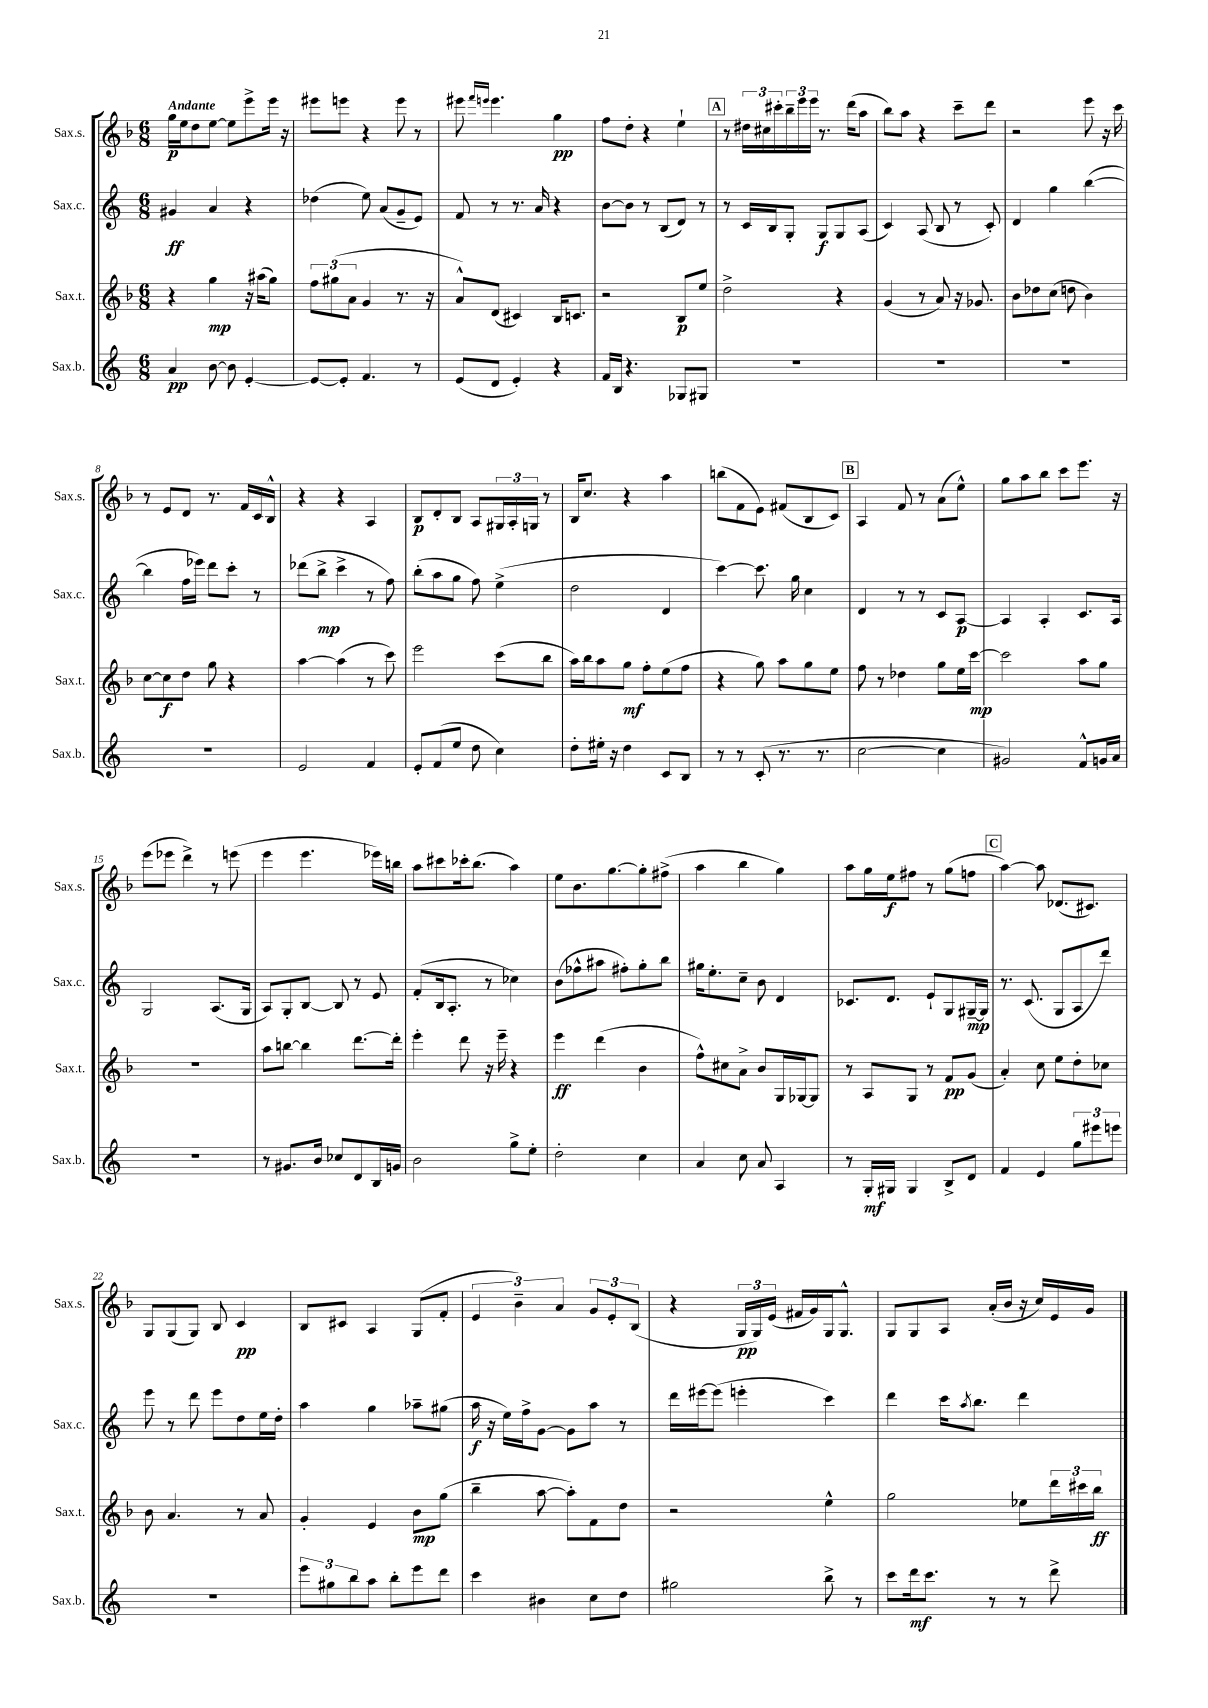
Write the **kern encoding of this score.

**kern	**kern	**kern	**kern
*staff4	*staff3	*staff2	*staff1
*clefG2	*clefG2	*clefG2	*clefG2
*k[]	*k[b-]	*k[]	*k[b-]
*M6/8	*M6/8	*M6/8	*M6/8
4a	4r	4g#	16gg
.	.	.	16ee
.	.	.	8dd
[8b	4gg	4a	[8ee
8b]	.	.	8ee]
[4e'	16r	4r	8eee^
.	(16aa#	.	.
.	8gg)	.	16eee
.	.	.	16r
=	=	=	=
8e_	12ff	(4dd-	8eee#
.	(12gg#	.	.
8e']	.	.	8eee
.	12a	.	.
4.f	4g	8ee)	4r
.	.	(8a	.
.	8.r	8g~	8eee
8r	.	8e)	8r
.	16r	.	.
=	=	=	=
(8e	8a^^)	8f	8eee#
.	.	.	16qqfff
.	.	.	16qqeee
8d	(8d	8r	4.eee
4e')	4c#)	8.r	.
.	.	16a	.
4r	16B-	4r	4gg
.	8.c	.	.
=	=	=	=
16f	2r	[8b	8ff
16B	.	.	.
4.r	.	8b]	8dd'
.	.	8r	4r
.	.	(8B	.
8G-	8B-	8d)	4ee`
8G#	8ee	8r	.
=	=	=	=
2.r	2dd^	8r	8r
.	.	16c	24dd#
.	.	.	24cc#
.	.	16B	.
.	.	.	24ccc#'
.	.	8G'	24bb-~
.	.	.	24eee
.	.	.	24eee
.	.	8G	8.r
.	4r	8G	.
.	.	.	(16ddd
.	.	(8A	8aa
=	=	=	=
2.r	(4g	4c)	8bb-)
.	.	.	8aa
.	8r	(8A	4r
.	8a)	8B	.
.	16r	8r	8ccc~
.	8.g-	.	.
.	.	8c')	8ddd
=	=	=	=
2.r	8b-	4d	2r
.	8dd-	.	.
.	(8cc	4gg	.
.	8dd	.	.
.	4b-)	([4bb	8eee
.	.	.	16r
.	.	.	16ccc
=	=	=	=
2.r	[8cc	4bb]	8r
.	8cc]	.	8e
.	8dd	16ff	8d
.	.	16eee-)	.
.	8gg	8ddd	8.r
.	4r	8ccc'	.
.	.	.	16f
.	.	8r	16c
.	.	.	16B-^^
=	=	=	=
2e	[4aa	(8ddd-	4r
.	.	8bb^	.
.	(4aa]	4ccc^	4r
4f	8r	8r	4A
.	8ccc)	8ff)	.
=	=	=	=
8e'	2eee	(8bb'	8B-
(8f	.	8aa	8d'
8ee	.	8gg	8B-
8dd	.	8ff)	8A
4cc)	(8ccc	(4ee^	24G#
.	.	.	24A'
.	.	.	24G
.	8bb-	.	8r
=	=	=	=
8dd'	16aa)	2dd	16B-
.	16bb-	.	8.cc
16ee#'	8aa	.	.
16r	.	.	.
4dd	8gg	.	4r
.	8ff'	.	.
8c	(8ee	4d	4aa
8B	8ff	.	.
=	=	=	=
8r	4r	[4ccc)	(8bb
8r	.	.	8f
(8c'	8gg)	8.ccc]	8e)
8.r	8aa	.	(8f#
.	.	16gg	.
.	8gg	4cc	8B-
8.r	.	.	.
.	8ee	.	8c)
=	=	=	=
[2cc	8ff	4d	4A
.	8r	.	.
.	4dd-	8r	8f
.	.	8r	8r
4cc]	8gg	8c	(8a
.	16ee	[8A	8ee^^)
.	[16ccc	.	.
=	=	=	=
2g#)	2ccc]	4A]	8gg
.	.	.	8aa
.	.	4A'	8bb-
.	.	.	8ccc
8f^^	8aa	8.c	8.eee
16g	8gg	.	.
16a	.	16A	16r
=	=	=	=
2.r	2.r	2G	(8eee
.	.	.	8eee-
.	.	.	4ddd^)
.	.	(8.A	8r
.	.	.	(8eee
.	.	16G	.
=	=	=	=
8r	8aa	8A)	4eee
8.g#	[8bb	8G'	.
.	4bb]	[8B	4.eee
16b	.	.	.
8cc-	.	8B]	.
8d	[8.ddd	8r	.
16B	.	8e	16eee-)
16g	16ddd']	.	16bb
=	=	=	=
2b	4eee'	(8f'	8aa
.	.	16B	8ccc#
.	.	8.A'	.
.	8ddd	.	16ccc-'
.	.	.	(8.bb-
.	16r	8r	.
.	16eee~	.	.
8gg^	4r	4cc-)	4aa)
8ee'	.	.	.
=	=	=	=
2dd'	4eee	(8b	8ee
.	.	8ff-^^	8.b-
.	(4ddd	8aa#	.
.	.	.	[8.gg
.	.	8ff#')	.
4cc	4b-	8gg'	8gg']
.	.	8bb	(8ff#^
=	=	=	=
4a	8ff^^)	16gg#	4aa
.	.	8.ee'	.
.	8cc#	.	.
8cc	8a^	8cc~	4bb-
8a	8b-	8b	.
4A	16G	4d	4gg)
.	[16G-	.	.
.	8G-]	.	.
=	=	=	=
8r	8r	8.c-	8aa
16G'	8A	.	16gg
16G#	.	8.d	16ee
4G#	8G	.	8ff#
.	8r	8e`	8r
8B^	8f	8G	(8gg
8d	(8g	[16G#~	8ff
.	.	16G#]	.
=	=	=	=
4f	4a')	8.r	[4aa)
.	.	(8.c	.
4e	8cc	.	8aa]
.	8ee	8G	(8.d-
12gg	8dd'	8A	.
.	.	.	8.c#)
12eee#	.	.	.
.	8cc-	8ddd)	.
12eee	.	.	.
=	=	=	=
2.r	8b-	8eee	8G
.	4.a	8r	(8G
.	.	8ddd	8G)
.	.	8eee	8B-
.	8r	8dd	4c
.	8a	16ee	.
.	.	16dd'	.
=	=	=	=
12eee	4g'	4aa	8B-
12gg#	.	.	.
.	.	.	8c#
12bb	.	.	.
8aa	4e	4gg	4A
8bb'	.	.	.
8eee	8b-	8aa-~	(8G
8ddd	(8gg	(8gg#	8f'
=	=	=	=
4ccc	4bb-~	16aa	6e
.	.	16r	.
.	.	16ee)	.
.	.	.	6b-~)
.	.	16ff^	.
4b#	[8aa	[8g	.
.	.	.	6a
.	8aa'])	8g]	.
8cc	8f	8aa	12g
.	.	.	12e'
8dd	8dd	8r	.
.	.	.	(12B-
=	=	=	=
2gg#	2r	16ddd	4r
.	.	[16eee#	.
.	.	(8eee#]	.
.	.	4eee'	24G
.	.	.	24G)
.	.	.	(24e
.	.	.	16f#
.	.	.	16g)
8bb^	4ee^^	4ccc)	16G
.	.	.	8.G^^
8r	.	.	.
=	=	=	=
8ccc	2gg	4ddd	8G
16ddd	.	.	8G
8.ccc	.	.	.
.	.	16ccc	8A
.	.	8qaa	.
.	.	8.bb	.
8r	.	.	(16a'
.	.	.	16b-
8r	8ee-	4ddd	16r
.	.	.	16cc)
8ddd^	24ddd	.	16e
.	24ccc#	.	.
.	.	.	16g
.	24bb-	.	.
==	==	==	==
*-	*-	*-	*-
